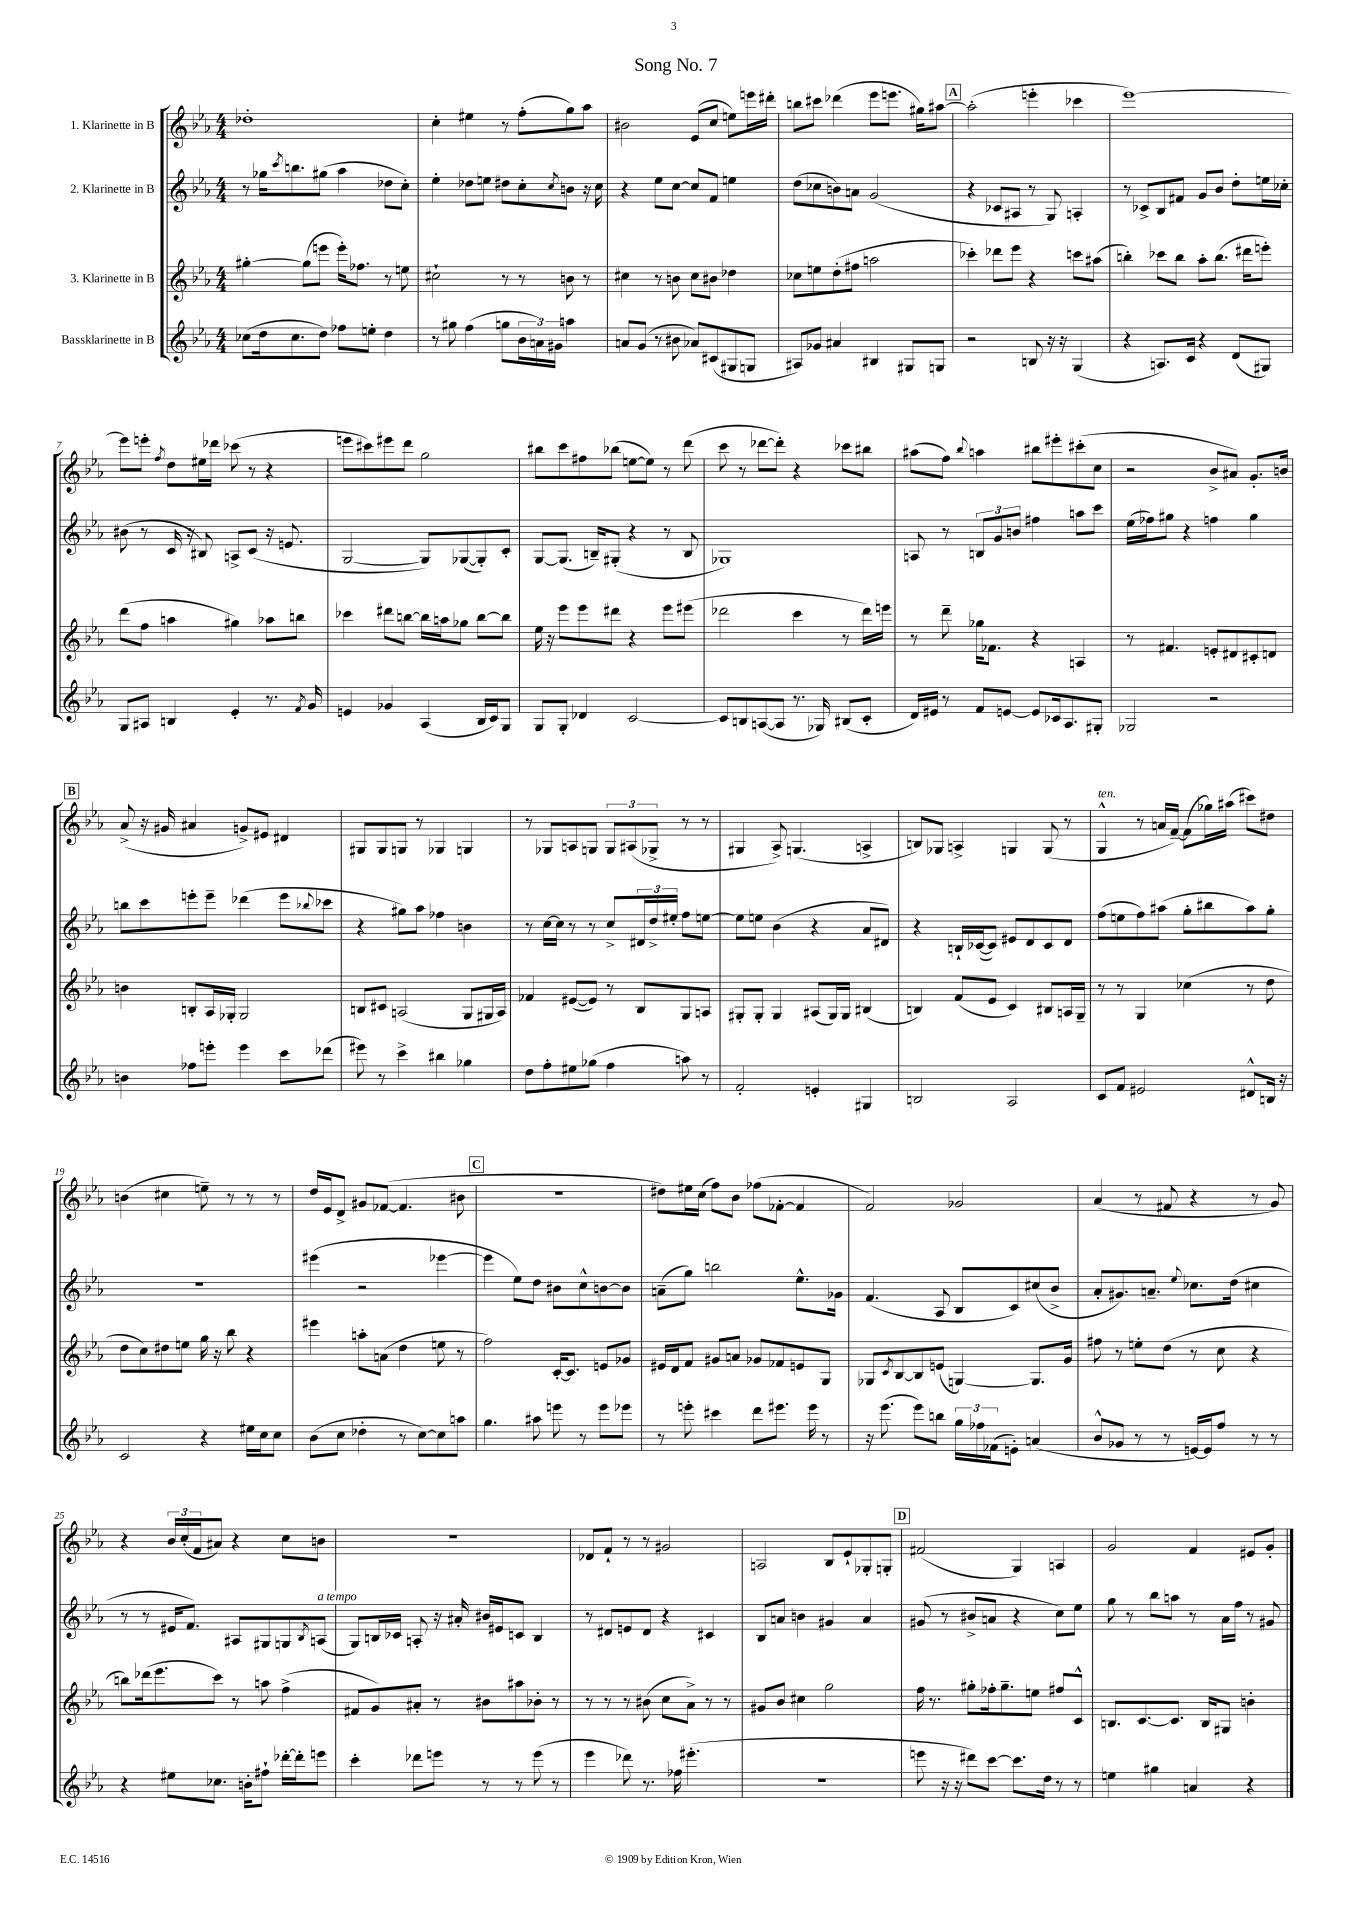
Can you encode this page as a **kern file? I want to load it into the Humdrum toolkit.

**kern	**kern	**kern	**kern
*staff4	*staff3	*staff2	*staff1
*clefG2	*clefG2	*clefG2	*clefG2
*k[b-e-a-]	*k[b-e-a-]	*k[b-e-a-]	*k[b-e-a-]
*M4/4	*M4/4	*M4/4	*M4/4
(8cc-\L	[4gg#'\	8r	1dd-'
16dd\k	.	16gg-\LK	.
.	.	8qccc/	.
8.cc-\	.	8.bb\	.
.	(8gg#\]L	.	.
8dd\J)	8eee\J	(8gg#\J	.
8ff-\L	16eee'\LK)	4aa-\	.
.	8.ff-\J	.	.
8ee'\J	.	.	.
4dd\	8r	8dd-\L	.
.	8ee\	8cc'\J)	.
=	=	=	=
8r	2cc#`\	4ee-'\	4cc'\
8gg#\	.	.	.
(4ff\	.	8dd-\L	4ee#\
.	.	8ee\J	.
8gg\L	8r	8dd#\L	8r
24b-\L	8r	8cc'\	(8ff'\L
24a\)	.	.	.
24g#\JJ	.	.	.
.	.	8qcc/	.
4aa\	8b\	8b\J	8gg\)
.	8r	16r	8aa-\J
.	.	16cc\	.
=	=	=	=
8a/L	4cc#\	4r	2b#\
(8g/J	.	.	.
8r	8r	8ee-\L	.
8b#\	8b\	[8cc\J	.
8a-/L)	8cc#\L	8cc/]L	(8e-/L
(8c#/	8b#\J	8f/J	8cc/J
8G#/	4dd-\	4ee\	8ee\L)
8G/J	.	.	16eee\L
.	.	.	16ddd#'\JJ
=	=	=	=
8A#/L)	8cc-\L	(8dd\L	8bb\L
8g-/J	8ee\	8cc-\	8ccc#\J
4a#/	(8dd'\	8b\)	(4ddd-\
.	8ff#\J	8a\J	.
4B#/	2aa\	(2g/	8eee-\L
.	.	.	8.eee\J
8G#/L	.	.	.
.	.	.	16gg#\LK)
8G/J	.	.	[8aa#\J
=	=	=	=
2r	4ccc-'\)	4r	(2aa#'\]
.	8ddd-\L	8c-/L	.
.	8eee-\J	8A#/J	.
8B/	4r	8r	4eee'\
16r	.	8G/)	.
16r	.	.	.
(4G/	8ccc\L	4A'/	4ccc-\
.	(8aa#\J	.	.
=	=	=	=
4r	4bb'\)	8r	[1eee-)
.	.	8c-^/L	.
8.A/L)	8ccc-\L	8B-/	.
.	8bb\J	8f#/J	.
16c/Jk	.	.	.
4r	8aa-'\L	8g/L	.
.	(8.bb\J	8b-/J	.
(8d/L	.	8dd'\L	.
.	16ddd#\LK	.	.
8G#/J)	8eee'\J)	16ee\L	.
.	.	16cc-'\JJ	.
=	=	=	=
8G/L	(8ddd\L	(8b#\	8eee-\]L
8A#/J	8ff\J	8r	8eee'\J
.	.	.	8qff/
4B/	4aa\	16c/	8dd\L
.	.	16r	.
.	.	8B#/)	16ee#\L
.	.	.	16ddd-\JJ
4e-'/	4gg#\)	8A^/L	(8ccc-\
.	.	(8c/J	8r
8.r	8aa-\L	16r	4r
.	.	8.e/	.
.	8bb\J	.	.
8qf/	.	.	.
16g/	.	.	.
=	=	=	=
4e/	4ccc-\	[2G/	8eee\L
.	.	.	8ccc#\)
4g-/	8ddd#\L	.	8eee#\
.	[8bb\J	.	8ddd\J
(4A-/	16bb\]LL	8G/]L)	2gg\
.	16aa\J	.	.
.	8gg-\J	([8G-/	.
16B-/LL	[8bb\L	8G-'/])	.
16c/J)	.	.	.
8G/J	8bb\]J	8c'/J	.
=	=	=	=
8G/L	16ee-\	[8G/L	8bb#\L
.	16r	.	.
8G'/J	8eee-\L	(8.G/]J	8ccc\
4d-/	8eee-\	.	8ff#\
.	.	16B~/LK)	.
.	8ddd#\J	(8G#'/J	(8bb-\J
[2c/	4r	4r	[8ee\L
.	.	.	8ee\]J)
.	8eee-\L	8r	8r
.	(8eee#\J	8B/	(8ddd\
=	=	=	=
8c/]L	2ddd-\	1G-)	8ccc\
8B/	.	.	8r
([8A/	.	.	[8ddd-\L
8A/]J	.	.	8ddd-'\]J)
8.r	4ccc\	.	4r
16G-/)	.	.	.
(8B#/L	8r	.	8ccc-\L
8c'/J	16ddd-\LL)	.	8bb#\J
.	16eee\JJ	.	.
=	=	=	=
16d/LL)	8r	8A/	(8aa#\L
16e#/JJ	.	.	.
8r	8ddd~\	8r	8ff\J)
.	.	.	8qqbb-/
8f/L	16gg-\LK	12B/L	4aa\
.	8.f-\J	.	.
.	.	12g/	.
[8e/J	.	.	.
.	.	12b/J	.
8e/]L	4r	4ff#\	8bb#\L
16c-/k	.	.	8eee#'\
8.A-/	.	.	.
.	4A/	8aa\L	(8ccc#'\
8G#'/J	.	8ccc\J	8cc\J
=	=	=	=
2G-/	8r	(16ee-\LL	2r
.	.	16ff-\J)	.
.	4.f#/	8gg#\J	.
.	.	4r	.
2r	8e'/L	4ff\	8b-^/L
.	8d#/	.	8a#/J)
.	8c#'/	4gg#\	8.g'/L
.	8d/J	.	.
.	.	.	16b/Jk
=	=	=	=
4b\	4b\	8bb\L	(8a-^/
.	.	8ccc\	16r
.	.	.	16g#/
8ff-\L	8B'/L	8eee'\	4a#/
8eee'\J	16A-/L	8eee~\J	.
.	16G-'/JJ	.	.
4eee\	2G-/	(4ddd-\	8g^/L)
.	.	.	8e#/J
8ccc\L	.	8eee\L	4d#/
.	.	8qqbb-/	.
(8ddd-\J	.	8ccc-\J	.
=	=	=	=
8eee#\)	8B/L	4r	8G#/L
8r	8c#/J	.	8G#/
4ccc^\	(2A/	8gg#\L)	8G/J
.	.	8aa-\J	8r
4bb#\	.	4ff-\	4G-/
4gg-\	8G/L	4b\	4G/
.	16G#/L	.	.
.	16A/JJ)	.	.
=	=	=	=
8dd\L	4f-/	8r	8r
8ff'\	.	[16cc\LL	8G-/L
.	.	16cc\]JJ	.
8ee#\	([8e#/L	8r	8A/
(8gg-\J	8e#/]J)	8r	8G/J
4ff\	8r	8cc^/L	12G/L
.	.	.	(12A#/
.	8B-/L	24d#/L	.
.	.	24dd^/	12G-^/J
.	.	24ee#'/JJ	.
8aa\)	8G/	8ff\L	8r
8r	8A/J	[8ee\J	8r
=	=	=	=
2f'/	8G#'/L	8ee\]L	4G#/
.	8G#'/J	8ee\J	.
.	4G#/	(4b-\	8A-^/)
.	.	.	(4.G/
4e'/	(8A#/L	4r	.
.	16G#/L)	.	.
.	16G#/JJ	.	.
4G#/	(4B#/	8a-/L	4A^/
.	.	8d#/J)	.
=	=	=	=
2B/	4B/)	4r	8B/L)
.	.	.	8G-/J
.	(8f/L	16B`/LL	4A^/
.	.	([16c-/J	.
.	8e-/J	8c-/]J)	.
2A-/	4c/)	8e#/L	4G/
.	.	8d/	.
.	8B#/L	8c-/	(8G/
.	16A/L	8d/J	8r
.	16G~/JJ	.	.
=	=	=	=
8c/L	8r	(8ff\L	4G^^/
8f/J	8r	8ee\	.
2e#/	4G/	8ff\)	8r
.	.	(8aa#\J	16a/LL
.	.	.	[16f~/JJ)
.	(4cc-\	8gg'\L	(8f\]L
.	.	8bb#\	16gg-\L)
.	.	.	(16aa#\JJ
8d#^^/L	8r	8aa#\)	8ccc#\L)
16B/Jk	8dd\	8gg'\J	8dd#\J
16r	.	.	.
=	=	=	=
2c/	8dd\L	1r	(4b\
.	8cc\)	.	.
.	8dd#\	.	4cc#\
.	8ee\J	.	.
4r	16gg\	.	8ee~\)
.	16r	.	.
.	8bb-\	.	8r
16ee#\LL	4r	.	8r
16cc\J	.	.	.
8cc\J	.	.	8r
=	=	=	=
(8b-\L	4eee#\	(4eee#\	16dd/LL
.	.	.	16e-/J
8cc\J	.	.	8d^/J
4dd-'\	8aa'\L	2r	8g#/L
.	(8a\J	.	([8f-/J
8r	4dd\	.	4.f-/]
[8cc\L)	.	.	.
8cc\]	8ee\	[4eee-\	.
8aa\J	8r	.	8b#\
=	=	=	=
4.gg\	2ff\)	4eee-\]	1r
.	.	8ee-\L)	.
8aa#\	.	8dd\J	.
8eee\	[16c'/LK	8b#\L	.
.	8.c/]J	.	.
8r	.	8cc^^\	.
8eee\L	8e/L	[8b\	.
8eee-\J	8g-/J	8b\]J	.
=	=	=	=
8r	16e#/LL	(8a~\L	8dd#\L)
.	16d/J	.	.
8eee'\	8f/J	8gg\J)	16ee#\L
.	.	.	(16cc\JJ
4ccc#\	8g#/L	2bb\	8ff\L)
.	8a/J	.	8b-\J
8ddd\L	8g-/L	.	(8ff-\L
8.eee#\J	8f-/	.	[8f-'\J
.	8e/	8.ee-^^\L	4f-/]
16eee#\	.	.	.
8r	8G/J	.	.
.	.	16g-\Jk	.
=	=	=	=
16r	8G-/L	(4.f/	2f/)
(8.eee-\	.	.	.
.	8qc/	.	.
.	[8B-/	.	.
8eee-\L)	8B-/]	.	.
8bb\J	(8e/J	8A-/	.
24gg\LL	[4G/)	8B-/L	2g-/
24ff-\	.	.	.
(24f-\J	.	.	.
8e'\J)	.	8c/)	.
(4a/	8.G/]L	(8cc#/	.
.	.	8b-^/J	.
.	16g/Jk	.	.
=	=	=	=
8b-^^/L	8ff#\	8a-'/L	(4a-/
8g-/J	8r	8.g#/)	.
8r	8ee'\L	.	8r
.	.	8.a~/J	.
8r	(8dd\J	.	8f#/
.	.	8qqee-/	.
[16e/LL)	8r	8.cc-\L	4r
16e/]J	.	.	.
8ff/J	8cc\	.	.
.	.	(16dd\Jk	.
8r	4r	4cc#\	8r
8r	.	.	8g/)
=	=	=	=
4r	8bb\L)	8r	4r
.	(16ddd-\k	8r	.
.	8.eee-\	.	.
8ee#\L	.	16e#/LK	24b-/LL
.	.	.	(24cc'/
.	.	8.f/J)	.
.	.	.	24f/J
8.cc-\J	8ccc\J)	.	8a#/J)
.	8r	8A#/L	4r
16b'\LK	.	.	.
8ff#`\J	8aa\	8G#/	.
[16ddd-'\LL	(4ff^\	8G/	8cc\L
16ddd-'\]J	.	.	.
.	.	8qB-/	.
8eee\J	.	(8A/J	8b\J
=	=	=	=
4ccc'\	8f#/L	8G/L)	1r
.	8g/)	16B/L	.
.	.	16c-/JJ	.
8ddd-\L	8a#'/J	8A'/	.
8eee\J	8r	16r	.
.	.	16a#'/	.
8r	8b#\L	16b#/LL	.
.	.	16e#/J	.
8r	8aa#\	8c/J	.
(8eee\	8b-'\J	4B/	.
8r	8r	.	.
=	=	=	=
4eee-\	8r	8r	8d-/L
.	8r	8d#/L	8f`/J
8ddd-\)	8r	8e/	8r
8.r	(8b#\	8d#/J	8r
.	8cc\L	4r	2g#/
16ff-\	.	.	.
(4.eee#'\	8a-^\J)	.	.
.	8r	4c#/	.
.	8r	.	.
=	=	=	=
1r	8g#/L	8B-/L	2A/
.	8b-/J	8a/J	.
.	4cc#\	4b\	.
.	2gg\	4g#/	8B-/L
.	.	.	8e-`/
.	.	4a/	8G-'/
.	.	.	8G'/J
=	=	=	=
8eee\	16ff\	(8g#/	(2f#/
.	8.r	.	.
16r	.	8r	.
16r	.	.	.
8ddd#\L)	8gg#'\L	8b#^/L	.
[8ccc\J	16ff-'\k	8a/J	.
.	8.gg#~\	.	.
8.ccc\]L	.	4r	4G/)
.	8ee\J	.	.
16dd\Jk	.	.	.
8r	8ff#/L	8cc\L)	4A/
8r	8c^^/J	8ee-\J	.
=	=	=	=
4ee\	8.B/L	8gg\	2g/
.	.	8r	.
.	[8.c/	.	.
4gg#\	.	8bb-\L	.
.	8.c/]J	8aa\J	.
4a/	.	8r	4f/
.	16B/LK	.	.
.	8G#/J	16a-\LL	.
.	.	16ff\JJ	.
4r	4b'\	8r	8e#/L
.	.	8g#/	8g'/J
==	==	==	==
*-	*-	*-	*-
